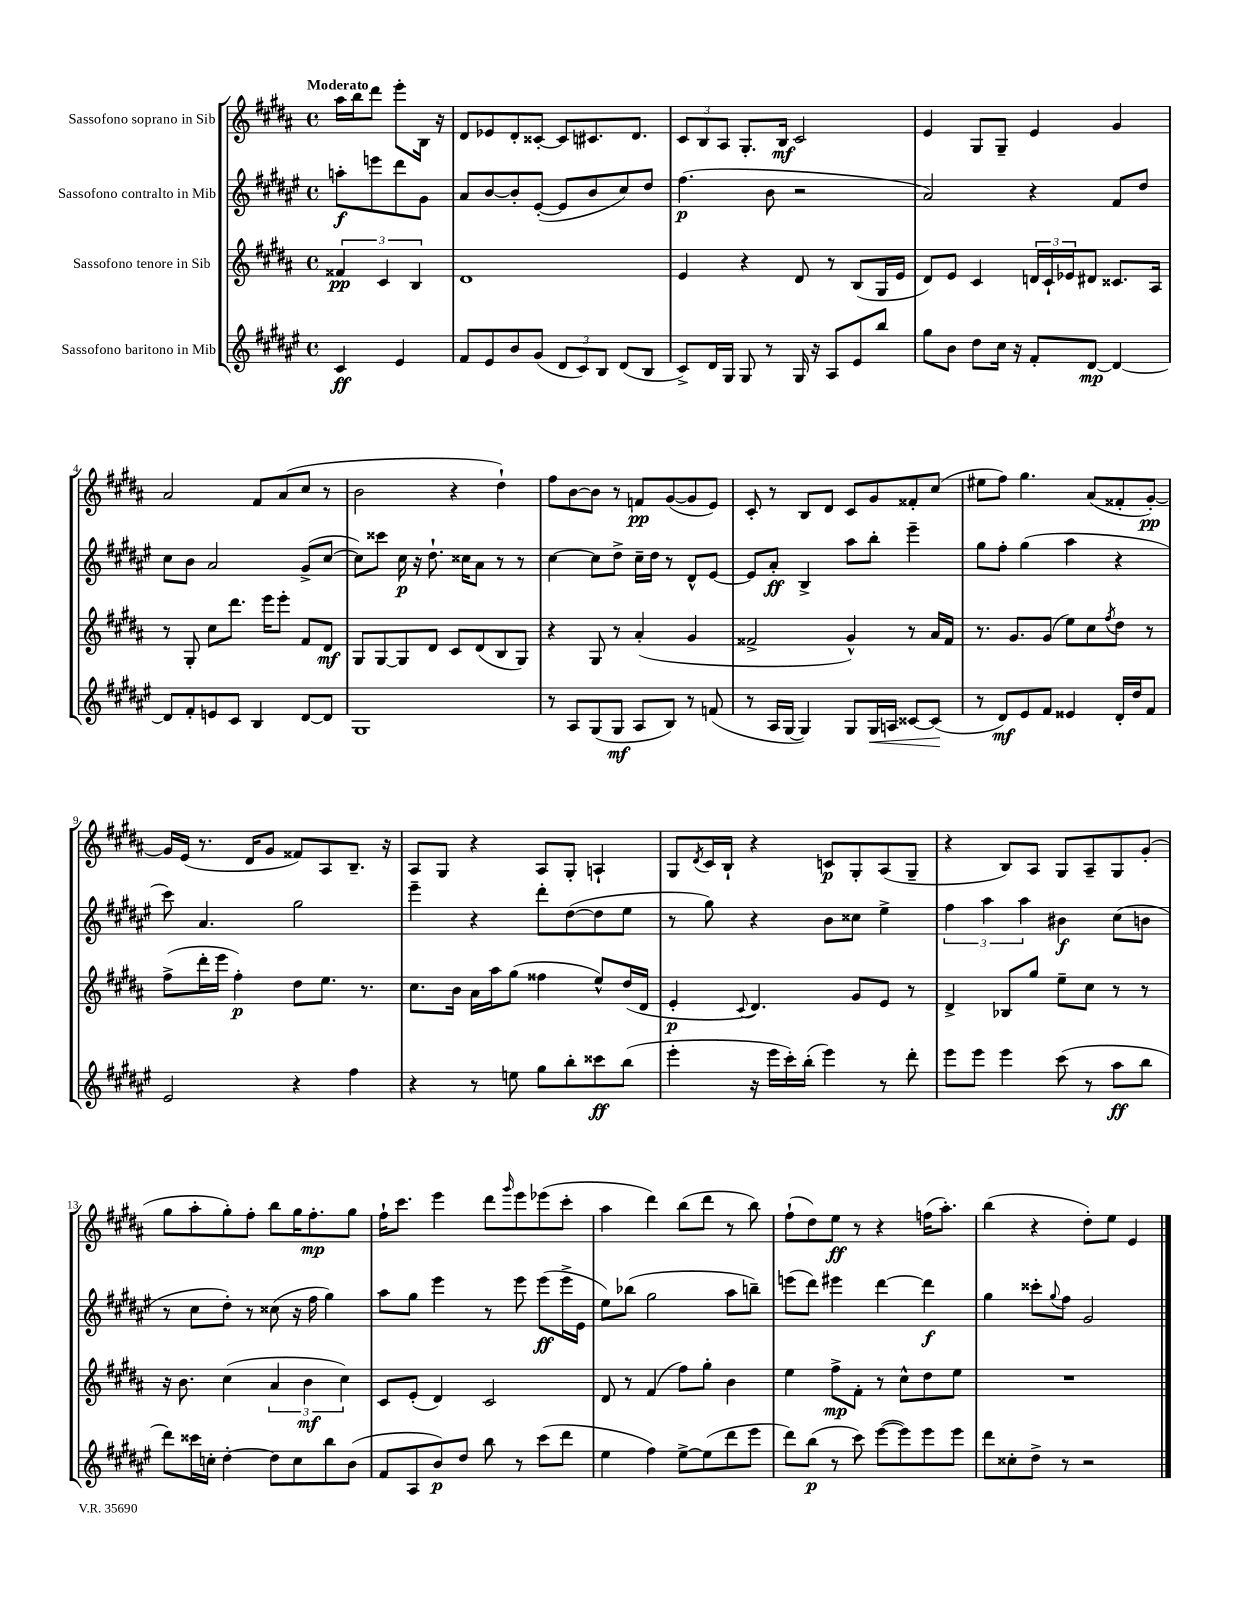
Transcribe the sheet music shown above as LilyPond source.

<<
\new StaffGroup <<
\new Staff = "s0" \with { instrumentName = "Sassofono soprano in Sib" } {
    \clef treble \key b \major \defaultTimeSignature \time 4/4 \partial 2 \tempo "Moderato"
    ais''16 b''16 dis'''8 e'''8-. b16 r16 |
    dis'8 ees'8 dis'8-. cisis'8~-. cisis'8 cis'8. dis'8. |
    \tuplet 3/2 { cis'8 b8 ais8 } gis8.-. b16\mf cis'2 |
    e'4 gis8 gis8-- e'4 gis'4 |
    ais'2 fis'8 ais'8( cis''8 r8 |
    b'2 r4 dis''4-!) |
    fis''8 b'8~ b'8 r8 f'8\pp gis'8~( gis'8 e'8) |
    cis'8-. r8 b8 dis'8 cis'8 gis'8 fisis'8-. cis''8( |
    eis''8 fis''8) gis''4. ais'8( fisis'8-. gis'8~-.\pp) |
    gis'16 e'16( r8. dis'16 gis'8 fisis'8) ais8 b8.-- r16 |
    ais8 gis8 r4 ais8 gis8-. a4-! |
    gis8 \acciaccatura { dis'8 } cis'16 b16-! r4 c'8\p gis8-. ais8( gis8-- |
    r4 b8) ais8 gis8 ais8-- gis8 gis'8-.( |
    gis''8 ais''8-. gis''8-.) fis''8-. b''8 gis''16 fis''8.-.\mp gis''8 |
    fis''16-! cis'''8. e'''4 dis'''8 \grace { gis'''16 } e'''8 ees'''8( cis'''8-. |
    ais''4 dis'''4) b''8( dis'''8 r8 b''8) |
    fis''8-!( dis''8) e''8\ff r8 r4 f''16( ais''8.-.) |
    b''4( r4 dis''8-.) e''8 e'4 \bar "|." |
}
\new Staff = "s1" \with { instrumentName = "Sassofono contralto in Mib" } {
    \clef treble \key fis \major \defaultTimeSignature \time 4/4 \partial 2
    a''8-.\f e'''8 dis'''8 gis'8 |
    ais'8 b'8~ b'8-. eis'8~-.( eis'8 b'8 cis''8) dis''8 |
    fis''4.\p( b'8 r2 |
    ais'2) r4 fis'8 dis''8 |
    cis''8 b'8 ais'2 gis'8->( cis''8~ |
    cis''8) cisis'''8 cis''16\p r16 dis''8.-! cisis''16 ais'8 r8 r8 |
    cis''4~ cis''8 dis''8-> cis''16-- dis''16 r8 dis'8-^ eis'8~ |
    eis'8 ais'8-.\ff b4-> ais''8 b''8-. eis'''4-- |
    gis''8 fis''8-. gis''4( ais''4 r4 |
    cis'''8) ais'4. gis''2 |
    eis'''4-- r4 dis'''8-. dis''8~( dis''8 eis''8 |
    r8 gis''8) r4 b'8 cisis''8 eis''4-> |
    \tuplet 3/2 { fis''4 ais''4 ais''4 } bis'4\f cis''8( b'8 |
    r8 cis''8 dis''8-.) r8 cisis''8( r16 fis''16 gis''4) |
    ais''8 gis''8 eis'''4 r8 eis'''8 eis'''8\ff( eis'''16-> eis'16 |
    eis''8) bes''8( gis''2 ais''8 b''8--) |
    e'''8( dis'''8) eis'''4 dis'''4~ dis'''4\f |
    gis''4 cisis'''8-. \appoggiatura { gis''8 } fis''8 gis'2 \bar "|." |
}
\new Staff = "s2" \with { instrumentName = "Sassofono tenore in Sib" } {
    \clef treble \key b \major \defaultTimeSignature \time 4/4 \partial 2
    \tuplet 3/2 { fisis'4\pp cis'4 b4 } |
    dis'1 |
    e'4 r4 dis'8 r8 b8( gis16 e'16 |
    dis'8) e'8 cis'4 \tuplet 3/2 { d'16 cis'16-! ees'16 } dis'8 cisis'8. ais16 |
    r8 gis8-. cis''8 dis'''8. e'''16 e'''8-. fis'8 dis'8\mf |
    gis8 gis8~ gis8 dis'8 cis'8 dis'8( b8 gis8) |
    r4 gis8 r8 ais'4-.( gis'4 |
    fisis'2-> gis'4-^) r8 ais'16 fisis'16 |
    r8. gis'8. gis'8( e''8) cis''8 \acciaccatura { fis''8 } dis''8 r8 |
    fis''8->( dis'''16-. e'''16 fis''4-.\p) dis''8 e''8. r8. |
    cis''8. b'16 ais'16 ais''16 gis''8( fisis''4 e''8-^) dis''16( dis'16 |
    e'4-.\p \appoggiatura { cis'8 } dis'4.) gis'8 e'8 r8 |
    dis'4-> bes8 gis''8 e''8-- cis''8 r8 r8 |
    r16 b'8. cis''4( \tuplet 3/2 { ais'4 b'4\mf cis''4) } |
    cis'8 e'8-.( dis'4) cis'2 |
    dis'8 r8 fis'4( fis''8) gis''8-. b'4 |
    e''4 fis''8->\mp fis'8-. r8 cis''8-^ dis''8 e''8 |
    R1 \bar "|." |
}
\new Staff = "s3" \with { instrumentName = "Sassofono baritono in Mib" } {
    \clef treble \key fis \major \defaultTimeSignature \time 4/4 \partial 2
    cis'4\ff eis'4 |
    fis'8 eis'8 b'8 gis'8( \tuplet 3/2 { dis'8 cis'8) b8 } dis'8( b8 |
    cis'8->) dis'16 gis16 gis8 r8 gis16 r16 ais8 eis'8 b''8 |
    gis''8 b'8 dis''8 cis''16 r16 fis'8-. dis'8~\mp dis'4~ |
    dis'8 fis'8-. e'8 cis'8 b4 dis'8~ dis'8 |
    gis1 |
    r8 ais8 gis8( gis8\mf ais8 b8) r8 f'8( |
    r8 ais16 gis16~ gis4) gis8 gis16\< a16 cisis'8~ cisis'8\!( |
    r8 dis'8\mf) eis'8 fis'8 eisis'4 dis'16-. dis''16 fis'8 |
    eis'2 r4 fis''4 |
    r4 r8 e''8 gis''8 b''8-. cisis'''8\ff b''8( |
    eis'''4-. r16 eis'''16 cis'''16-.) b''16-.( eis'''4) r8 dis'''8-. |
    eis'''8 eis'''8 eis'''4 cis'''8( r8 ais''8\ff b''8 |
    dis'''8) cisis'''16 c''16-. dis''4~-. dis''8 c''8 b''8 b'8( |
    fis'8 ais8 b'8\p) dis''8 b''8 r8 cis'''8( dis'''8 |
    eis''4 fis''4) eis''8~-> eis''8( dis'''8 eis'''8 |
    dis'''8) b''8\p( r8 cis'''8) eis'''8~( eis'''8) eis'''8 eis'''8 |
    dis'''8 cisis''8-. dis''8-> r8 r2 \bar "|." |
}
>>
>>
